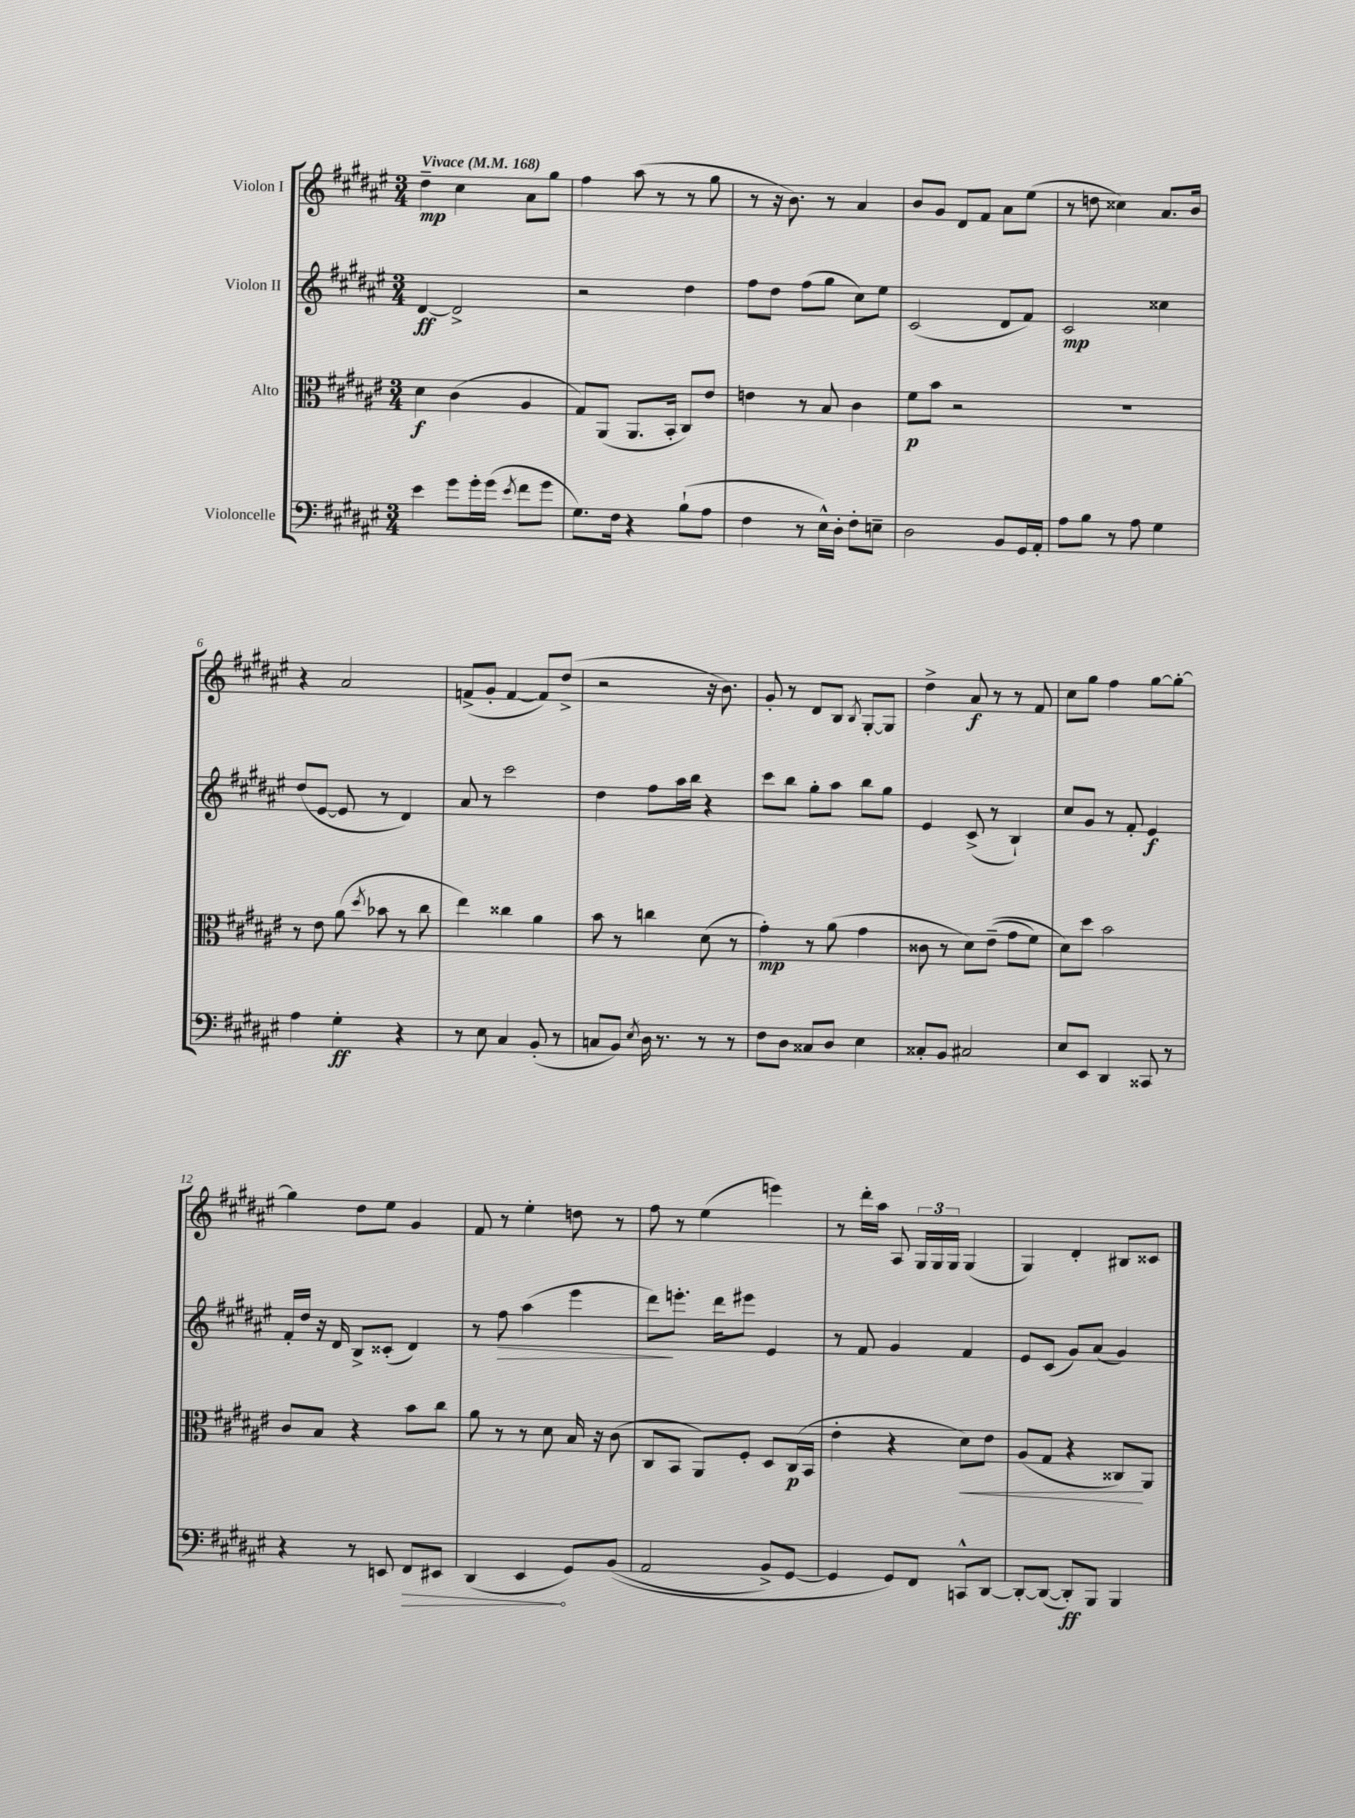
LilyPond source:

<<
\new StaffGroup <<
\new Staff = "s0" \with { instrumentName = "Violon I" } {
    \clef treble \key fis \major \numericTimeSignature \time 3/4 \tempo "Vivace" 4 = 168
    \autoBeamOff dis''4--\mp cis''4 ais'8[ gis''8] |
    fis''4 ais''8( r8 r8 gis''8 |
    r8 r16 b'8.) r8 ais'4 |
    b'8[ gis'8] dis'8[ fis'8] ais'8[ eis''8]( |
    r8 d''8 cisis''4) ais'8.[ b'16] |
    r4 ais'2 |
    f'8[->( gis'8]-. f'4~ f'8[) dis''8]->( |
    r2 r16 b'8.) |
    gis'8-. r8 dis'8[ b8] \acciaccatura { b8 } gis8[~-. gis8] |
    dis''4-> ais'8\f r8 r8 fis'8 |
    cis''8[ gis''8] fis''4 gis''8[~ gis''8]~-. |
    gis''4 dis''8[ eis''8] gis'4 |
    fis'8 r8 eis''4-. d''8 r8 |
    fis''8 r8 eis''4( e'''4) |
    r8 dis'''16[-. ais''16] ais8 \tuplet 3/2 { gis16[ gis16 gis16] } gis4( |
    gis4) dis'4-. bis8[ cisis'8] \bar "|." |
}
\new Staff = "s1" \with { instrumentName = "Violon II" } {
    \clef treble \key fis \major \numericTimeSignature \time 3/4
    \autoBeamOff dis'4~\ff dis'2-> |
    r2 dis''4 |
    fis''8[ dis''8] fis''8[( gis''8] cis''8[) eis''8] |
    cis'2( dis'8[ fis'8]) |
    cis'2\mp cisis''4 |
    dis''8[( eis'8]~ eis'8 r8 dis'4) |
    ais'8 r8 cis'''2 |
    dis''4 fis''8[ ais''16 b''16] r4 |
    cis'''8[ b''8] gis''8[-. ais''8] b''8[ gis''8] |
    eis'4 cis'8->( r8 b4-!) |
    cis''8[ gis'8] r8 fis'8-. eis'4\f |
    fis'16[-. dis''16] r16 dis'16 b8[-> cisis'8]-.( dis'4) |
    r8 fis''8\> ais''4( eis'''4 |
    dis'''8[\!) e'''8.]-. dis'''16[ eis'''8] eis'4 |
    r8 fis'8 gis'4 fis'4 |
    eis'8[ cis'8]( gis'8[) ais'8]( gis'4) \bar "|." |
}
\new Staff = "s2" \with { instrumentName = "Alto" } {
    \clef alto \key fis \major \numericTimeSignature \time 3/4
    \autoBeamOff dis'4\f cis'4( ais4 |
    gis8[) ais,8]( ais,8.[ b,16]-. cis8[) eis'8] |
    e'4 r8 b8 cis'4 |
    fis'8[\p b'8] r2 |
    R2. |
    r8 eis'8 ais'8( \acciaccatura { dis''8 } bes'8 r8 cis''8 |
    eis''4) cisis''4 ais'4 |
    b'8 r8 c''4 dis'8( r8 |
    gis'4-.\mp) r8 ais'8( gis'4 |
    cisis'8 r8 dis'8[) eis'8]--(\( gis'8[ fis'8]) |
    dis'8[\) dis''8] b'2 |
    cis'8[ b8] r4 b'8[ cis''8] |
    ais'8 r8 r8 dis'8 b16 r16 cis'8( |
    cis8[ b,8] ais,8[) fis8]-. dis8[ cis16\p( b,16] |
    eis'4-. r4 dis'8[\<) eis'8] |
    ais8[( gis8] r4 cisis8[\!) ais,8] \bar "|." |
}
\new Staff = "s3" \with { instrumentName = "Violoncelle" } {
    \clef bass \key fis \major \numericTimeSignature \time 3/4
    \autoBeamOff eis'4 gis'8[ gis'16-. gis'16]( \acciaccatura { eis'8 } fis'8[ gis'8] |
    gis8.[) fis16] r4 b8[-!( ais8] |
    fis4 r8 eis16[-^) dis16]-. fis8[-. e8]-- |
    dis2 b,8[ gis,16 ais,16]-. |
    ais8[ b8] r8 ais8 gis4 |
    ais4 gis4-.\ff r4 |
    r8 eis8 cis4 b,8-.( r8 |
    c8[ b,8]) \acciaccatura { eis8 } dis16 r8. r8 r8 |
    fis8[ dis8] cisis8[ dis8] eis4 |
    cisis8[-. b,8] cis2 |
    eis8[ eis,8] dis,4 cisis,8 r8 |
    r4 r8 e,8 \once \override Hairpin.circled-tip = ##t fis,8[\> eis,8] |
    dis,4( eis,4\! gis,8[) b,8](\( |
    ais,2 b,8[->) gis,8]~ |
    gis,4 gis,8[\) fis,8] c,8[-^ dis,8]~ |
    dis,8[~-. dis,8]~( dis,8[-.\ff) b,,8] b,,4 \bar "|." |
}
>>
>>
